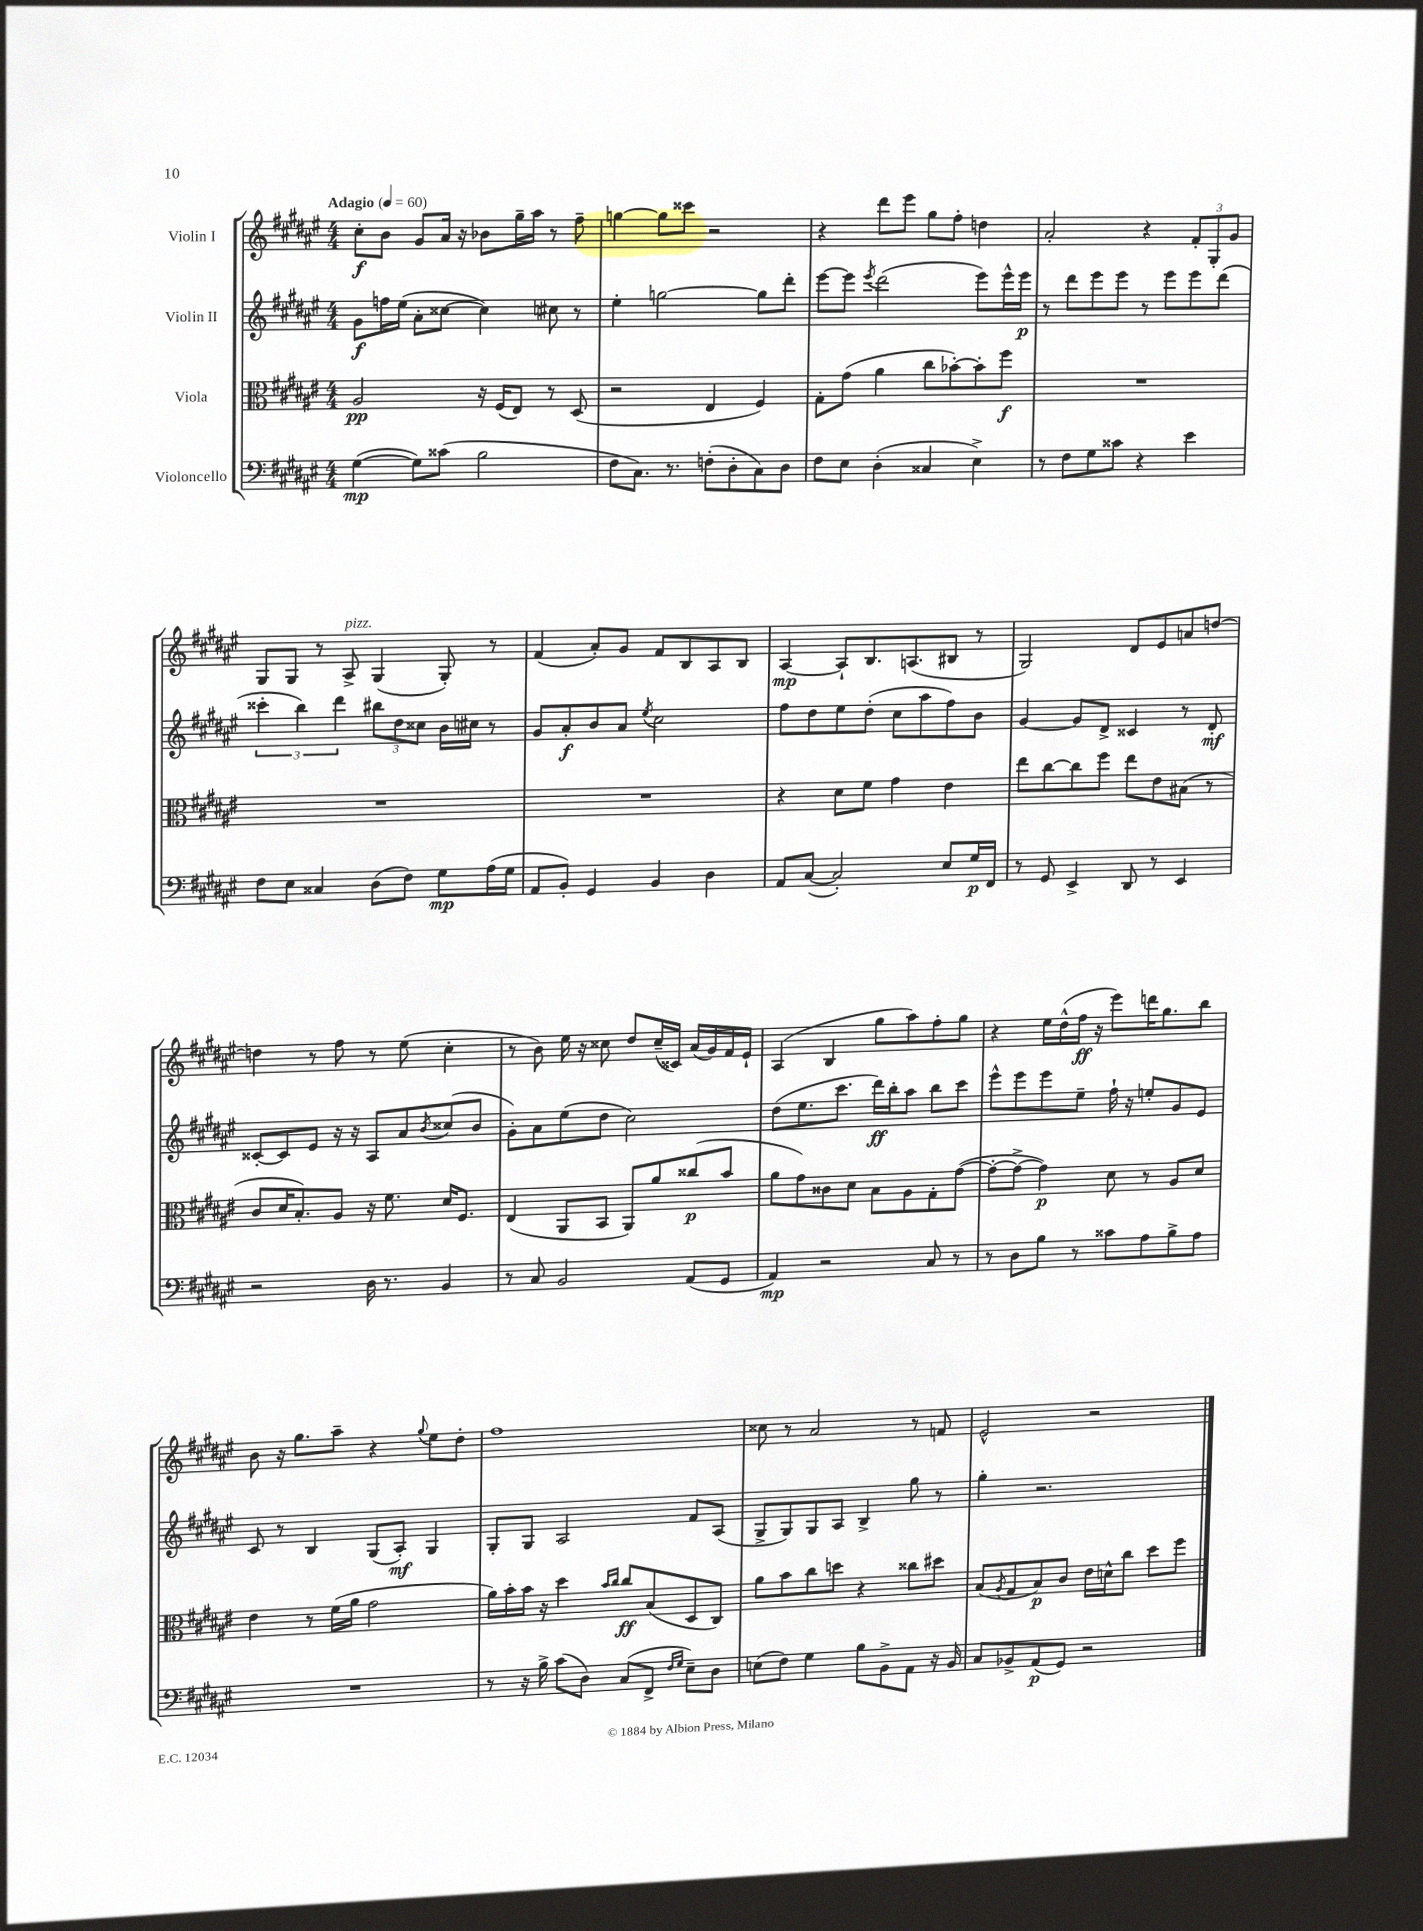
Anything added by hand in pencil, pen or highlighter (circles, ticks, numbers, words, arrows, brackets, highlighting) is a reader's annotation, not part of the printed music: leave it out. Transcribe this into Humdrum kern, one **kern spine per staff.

**kern	**kern	**kern	**kern
*staff4	*staff3	*staff2	*staff1
*clefF4	*clefC3	*clefG2	*clefG2
*k[f#c#g#d#a#e#]	*k[f#c#g#d#a#e#]	*k[f#c#g#d#a#e#]	*k[f#c#g#d#a#e#]
*M4/4	*M4/4	*M4/4	*M4/4
*MM60	*MM60	*MM60	*MM60
([4G#	2A#	8g#	8cc#'
.	.	16ff	8b
.	.	(16ee#	.
8G#])	.	8a#'	8g#
(8c##	.	[8cc##	16a#
.	.	.	16r
2B	16r	4cc##])	8b-
.	(16F#	.	.
.	8E#)	.	16gg#~
.	.	.	16aa#
.	8r	8cc#	8r
.	(8D#	8r	8ff#~
=	=	=	=
8F#	2r	4ee#'	[4gg
8.C#)	.	.	.
.	.	[2gg	8gg]
8.r	.	.	.
.	.	.	8ccc##
(8F'	4E#	.	2r
8D#'	.	.	.
8C#)	4F#)	8gg]	.
8D#	.	8ddd#'	.
=	=	=	=
8F#	8G#'	[8eee#	4r
8E#	(8g#	8eee#]	.
.	.	8qeee#	.
(4D#'	4a#	(2ddd#	8ddd#
.	.	.	8eee#
4C##	8cc#	.	8gg#
.	[8b-')	.	8ff#'
4E#^)	8b-']	8eee#)	4dd
.	8ff#	16eee#^^	.
.	.	16eee#	.
=	=	=	=
8r	1r	8r	2a#'
8F#	.	8ddd#	.
8G#	.	8eee#	.
8c##	.	8eee#	.
4r	.	8r	4r
.	.	8eee#	.
4e#	.	8eee#	12f#'
.	.	.	12G#'
.	.	(8ddd#	.
.	.	.	12g#
=	=	=	=
8F#	1r	6ccc##'	8G#
8E#	.	.	8G#
.	.	6bb)	.
4C##	.	.	8r
.	.	6ddd#	.
.	.	.	8A#^
(8D#	.	12bb#	(4G#
.	.	12dd#	.
8F#)	.	.	.
.	.	12cc##	.
8G#	.	16b	8G#')
.	.	16cc#	.
(16A#	.	8r	8r
16G#	.	.	.
=	=	=	=
8AA#	1r	8g#	(4f#
8BB')	.	8a#'	.
4GG#	.	8b	8a#')
.	.	8a#	8g#
.	.	8qee#	.
4BB	.	2cc#	8f#
.	.	.	8B
4D#	.	.	8A#
.	.	.	8B
=	=	=	=
8AA#	4r	8ff#	[4A#
([8C#	.	8dd#	.
2C#'])	8d#	8ee#	8A#`]
.	8f#	(8dd#'	8.B
.	4g#	8cc#	.
.	.	.	(8.A
.	.	8aa#	.
8E#	4e#	8ff#)	8B#
16G#	.	8b	8r
16FF#	.	.	.
=	=	=	=
8r	8ee#	[4g#	2G#)
8GG#	[8cc#	.	.
4EE#^	8cc#]	8g#]	.
.	8ff#	8d#^	.
8DD#	8ee#	4c##	8d#
8r	8e#	.	8e#
4EE#	(8B#	8r	8a
.	8r	8d#'	[8dd
=	=	=	=
2r	8c#	[8c##'	4dd]
.	16d#	8c##]	.
.	8.B')	.	.
.	.	8e#	8r
.	8A#	16r	8ff#
.	.	16r	.
16D#	16r	8A#	8r
8.r	8.f#	.	.
.	.	8a#	(8ee#
.	.	8qb	.
4BB	16d#	(8cc##	4cc#'
.	8.F#	.	.
.	.	8b	.
=	=	=	=
8r	(4E#	8g#')	8r
8C#	.	8a#	8b)
2BB	8AA#	(8ee#	16ee#
.	.	.	16r
.	8BB	8dd#	8cc##
.	8AA#)	2cc#)	8dd#
.	8a#	.	(16cc##~
.	.	.	16c##)
(8AA#	(8cc##	.	(16a#
.	.	.	16g#)
8GG#	8b	.	16f#
.	.	.	16e#`
=	=	=	=
4AA#)	8a#	(8dd#	(4A#
.	8g#)	8.ee#	.
2r	8c##	.	4B
.	.	8.ccc#	.
.	8d#	.	.
.	8B	16ddd#)	8gg#
.	.	16bb'	.
.	8A#	8aa#	8aa#)
8C#	8G#'	8bb	8ff#'
8r	([8g#	8ccc#	8gg#
=	=	=	=
8r	8g#'_	8eee#^^	4r
8D#	8g#^_	8eee#	.
8B	4g#])	8eee#	16ee#
.	.	.	(16dd#^^
8r	.	8ee#~	16ff#
.	.	.	16r
8c##	8d#	16ff#`	8eee#)
.	.	16r	.
8A#	8r	8ee'	16ddd
.	.	.	8.gg#
8B^	8A#	8g#	.
8A#	8d#	8e#	8bb
=	=	=	=
1r	4e#	8c#	8b
.	.	8r	16r
.	.	.	8.gg#
.	8r	4B	.
.	(16f#	.	8aa#~
.	16a#	.	.
.	2g#	(8G#	4r
.	.	8A#')	.
.	.	.	8qqgg#
.	.	4G#	8ee#
.	.	.	8dd#'
=	=	=	=
8r	16a#)	8G#'	1ff#
.	16b'	.	.
16r	16b	8G#	.
16B^	16r	.	.
(8c#	4dd#	2A#	.
8D#)	.	.	.
.	16qqb	.	.
.	16qqcc#	.	.
(8C#	8cc#	.	.
8FF#^	(8B	.	.
16qqF#	.	.	.
16qqG#	.	.	.
8E#~)	8D#	8f#	.
8D#	8C#)	(8A#	.
=	=	=	=
(8E	8a#	8G#^	8cc##
8F#)	8b	8G#)	8r
4G#	8cc#	8G#	2a#
.	8dd	8A#	.
8B	4r	4B^	.
8BB^	.	.	.
8AA#	8cc##	8gg#	8r
16r	8dd#	8r	8f
16BB	.	.	.
=	=	=	=
8C#	(8B	4gg#'	2e#^^
.	8qA#	.	.
8BB-^	8G#	.	.
(8AA#	8B)	2.r	.
8GG#)	8c#	.	.
2r	16e#	.	2r
.	16d^^	.	.
.	8cc#	.	.
.	8dd#	.	.
.	8ff#	.	.
==	==	==	==
*-	*-	*-	*-
